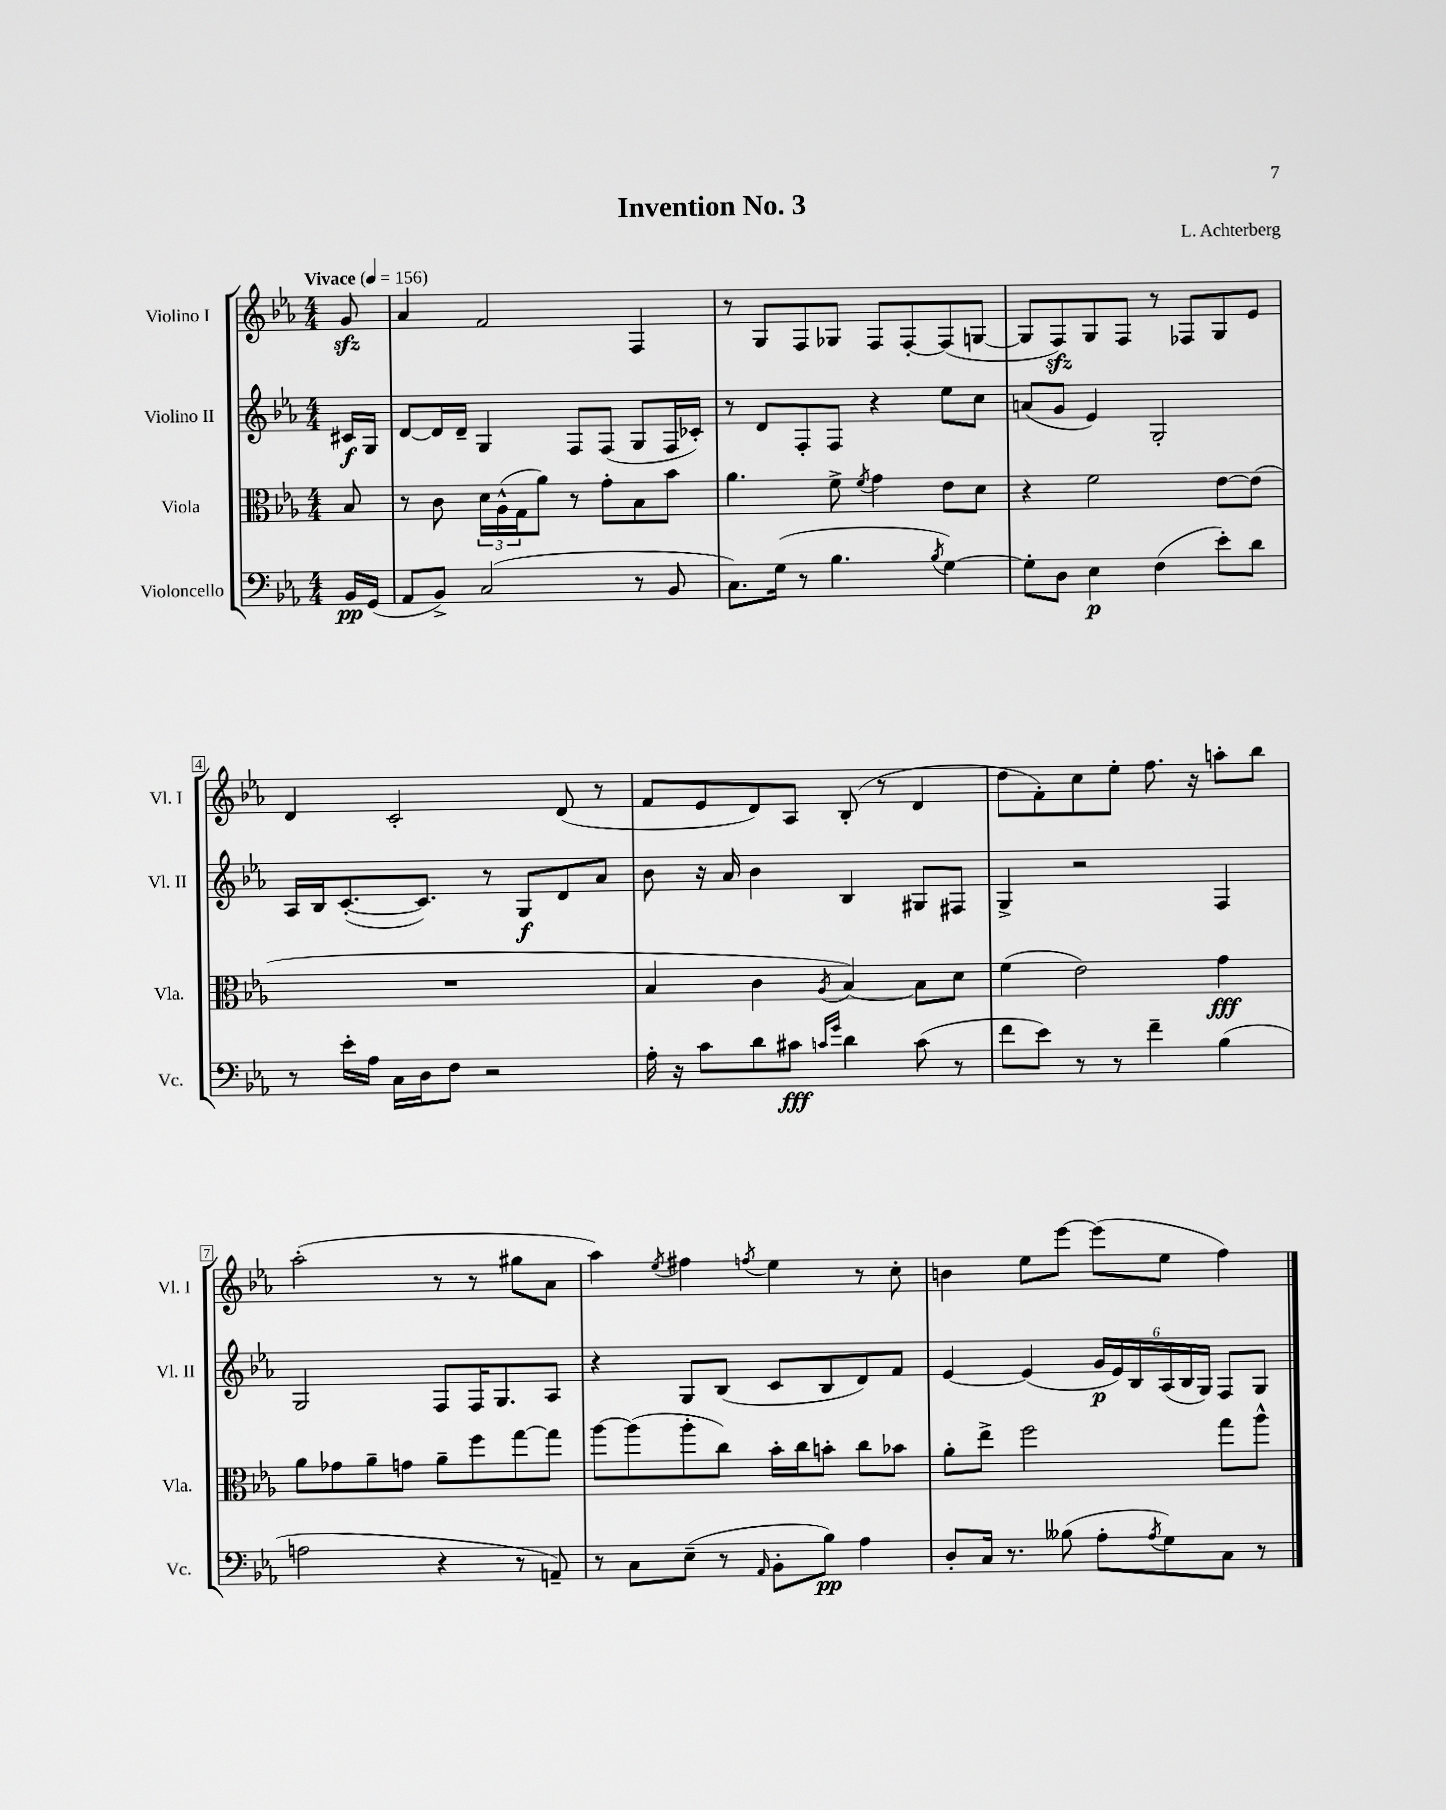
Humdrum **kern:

**kern	**kern	**kern	**kern
*staff4	*staff3	*staff2	*staff1
*clefF4	*clefC3	*clefG2	*clefG2
*k[b-e-a-]	*k[b-e-a-]	*k[b-e-a-]	*k[b-e-a-]
*M4/4	*M4/4	*M4/4	*M4/4
*MM156	*MM156	*MM156	*MM156
16BB-/LL	8B-/	16c#/LL	8g/
(16GG/JJ	.	16G/JJ	.
=	=	=	=
8AA-/L	8r	[8d/L	4a-/
8BB-^/J)	8c\	16d/]L	.
.	.	16d~/JJ	.
(2C/	24d\LL	4G/	2f/
.	(24A-^^\	.	.
.	24G\J	.	.
.	8a-\J)	.	.
.	8r	8F/L	.
.	8g'\L	(8F/J	.
8r	8B-\	8G/L	4F/
8BB-/	8b-\J	16F/L	.
.	.	16c-'/JJ)	.
=	=	=	=
8.C\L)	4.a-\	8r	8r
.	.	8d/L	8G/L
(16G\Jk	.	.	.
8r	.	8F'/	8F/
4.B-\	8f^\	8F/J	8G-/J
.	8qf/	.	.
.	4g\	4r	8F/L
.	.	.	[8F'/
8qB-/	.	.	.
[4G\)	8e-\L	8ee-\L	(8F/]
.	8d\J	8cc\J	[8G/J
=	=	=	=
8G'\]L	4r	(8a/L	8G/]L
8D\J	.	8g/J	8F/)
4E-\	2f\	4e-/)	8G/
.	.	.	8F/J
(4F\	.	2G'/	8r
.	.	.	8F-/L
8e-'\L)	[8e-\L	.	8G/
8d\J	(8e-\]J	.	8e-/J
=	=	=	=
8r	1r	16A-/LL	4d/
.	.	16B-/J	.
16e-'\LL	.	([8.c'/	.
16A-\JJ	.	.	.
16C\LL	.	.	2c'/
16D\J	.	8.c/]J)	.
8F\J	.	.	.
2r	.	8r	.
.	.	8G/L	.
.	.	8d/	(8d/
.	.	8a-/J	8r
=	=	=	=
16A-'\	4B-/	8b-\	8f/L
16r	.	.	.
8c\L	.	16r	8e-/
.	.	16a-/	.
8d\	4c\	4b-\	8d/)
8c#\J	.	.	8A-/J
16qqc/LL	.	.	.
16qqg/JJ	8qA-/	.	.
4d\	[4B-/)	4B-/	(8B-'/
.	.	.	8r
(8c\	8B-\]L	8G#/L	4d/
8r	8d\J	8F#/J	.
=	=	=	=
8f\L	(4f\	4G^/	8dd\L
8e-\J)	.	.	8f'\)
8r	2e-\)	2r	8cc\
8r	.	.	8ee-'\J
4f~\	.	.	8.ff\
.	.	.	16r
(4B-\	4g\	4F/	8aa'\L
.	.	.	8bb-\J
=	=	=	=
2A\	8a-\L	2G/	(2aa-'\
.	8g-\	.	.
.	8a-~\	.	.
.	8g\J	.	.
4r	8a-~\L	8F/L	8r
.	8ff\	16F/K	8r
.	.	8.G/	.
8r	[8gg\	.	8gg#\L
8AA~/)	8gg\]J	8A-/J	8a-\J
=	=	=	=
8r	[8aa-\L	4r	4aa-\)
8C\L	(8aa-\]	.	.
.	.	.	8qee-/
(8E-~\J	8aa-'\	8G/L	4ff#\
8r	8cc\J)	(8B-/J	.
16qqAA-/	.	.	8qff/
8BB-'\L	16b-'\LL	8c/L	4ee-\
.	16cc\J	.	.
8B-\J)	8b'\J	8B-/	.
4A-\	8cc\L	8d/)	8r
.	8b-\J	8f/J	8cc'\
=	=	=	=
8D'/L	8a-'\L	[4e-/	4b\
16C/Jk	8ee-^\J	.	.
8.r	.	.	.
.	2ff\	(4e-/]	8ee-\L
(8B--\	.	.	[8eee-\J
8A-'\L	.	24g/LL	(8eee-\]L
.	.	24e-/)	.
.	.	24B-/	.
8qA-/	.	.	.
8G\)	.	(24A-/	8ee-\J
.	.	24B-/	.
.	.	24G/JJ)	.
8C\J	8gg\L	8F/L	4ff\)
8r	8aa-^^\J	8G/J	.
==	==	==	==
*-	*-	*-	*-
